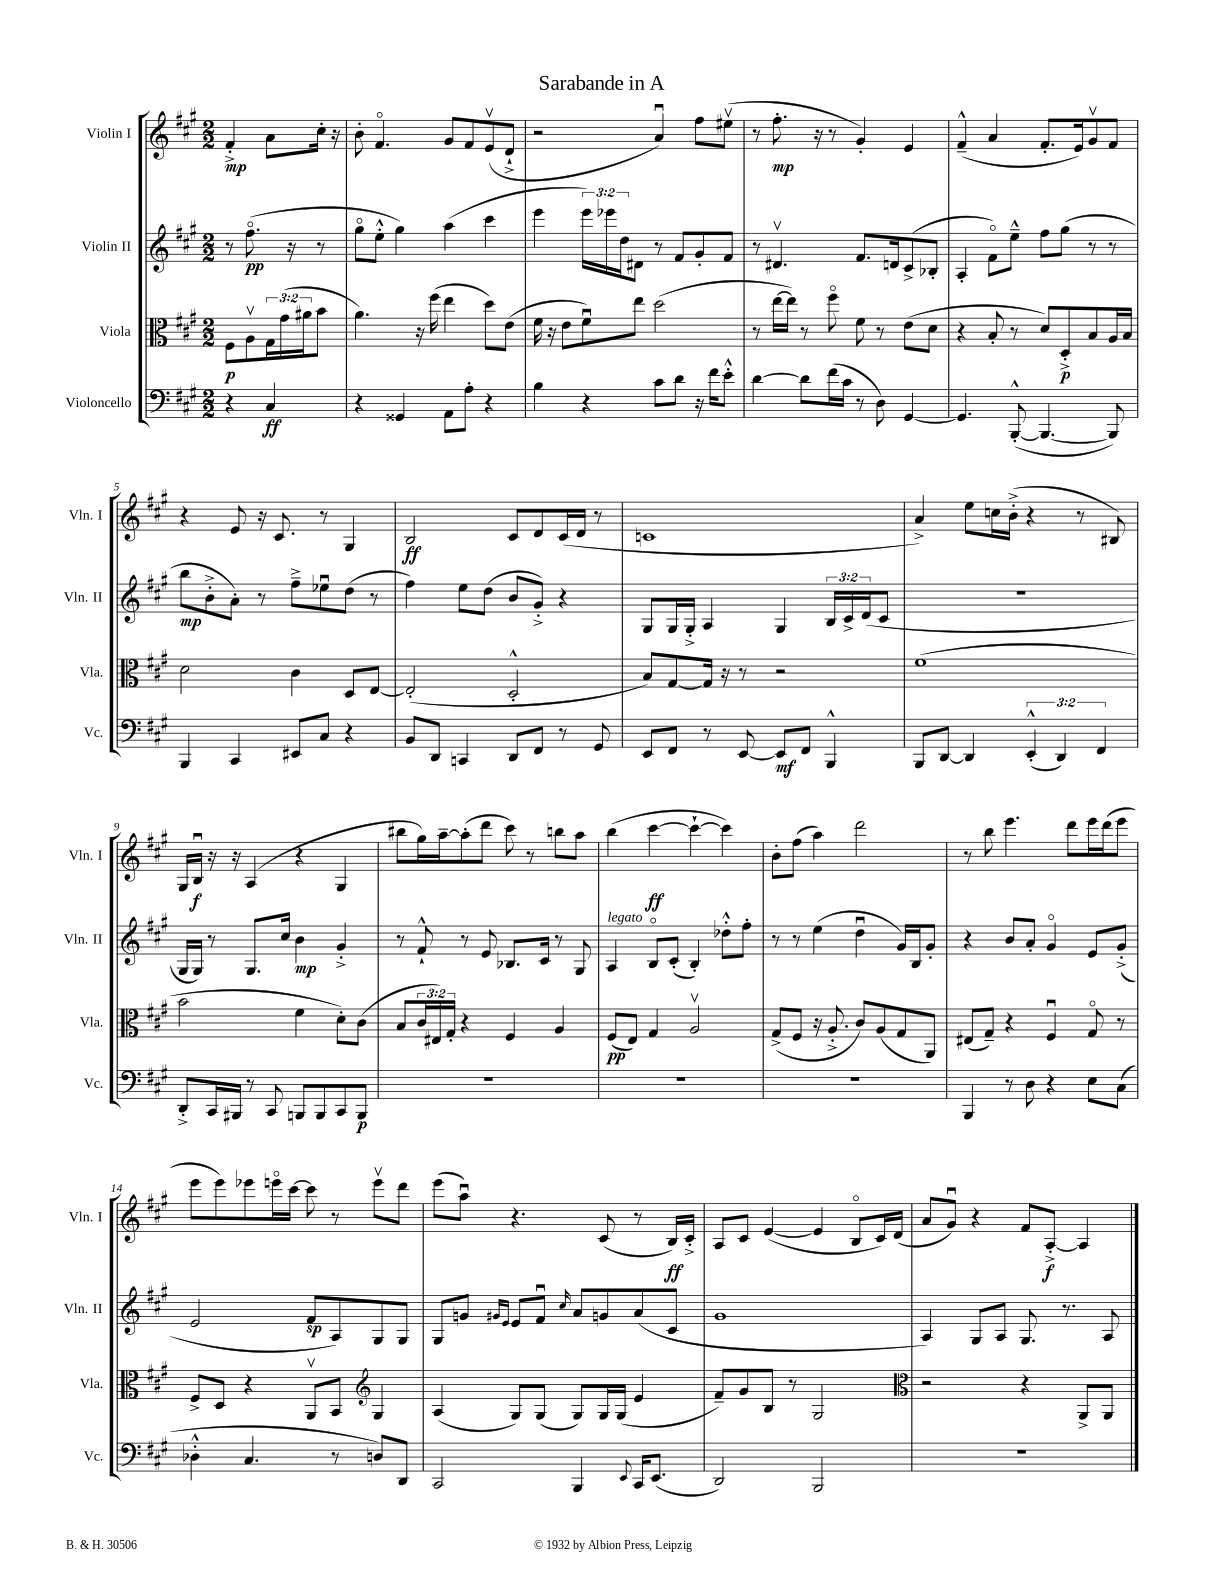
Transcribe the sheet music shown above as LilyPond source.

\header { title = "Sarabande in A" }
<<
\new StaffGroup <<
\new Staff = "s0" \with { instrumentName = "Violin I" shortInstrumentName = "Vln. I" } {
    \clef treble \key a \major \numericTimeSignature \time 2/2 \partial 2
    fis'4-.->\mp a'8 cis''16-. r16 |
    b'8-. fis'4.\flageolet gis'8 fis'8 e'8\upbow( d'8-!-> |
    r2 a'4\downbow) fis''8 eis''8\upbow( |
    r8 fis''8.-.\mp r16 r8 gis'4-.) e'4 |
    fis'4---^( a'4 fis'8.-. e'16) gis'8\upbow fis'8 |
    r4 e'8 r16 cis'8. r8 gis4 |
    b2\ff cis'8 d'8 cis'16( d'16 r8 |
    c'1 |
    a'4->) e''8 c''16 b'16-.->( r4 r8 bis8) |
    gis16 b16\downbow\f r16 r16 a4( r4 gis4 |
    bis''8 gis''16) a''16~-- a''8-.( d'''8 cis'''8) r8 b''8 a''8 |
    b''4( cis'''4~\ff cis'''4~-! cis'''4) |
    b'8-. fis''8( a''4) d'''2 |
    r8 b''8 e'''4. d'''8 e'''16 d'''16( e'''8 |
    e'''8 e'''8) ees'''8 e'''16\flageolet cis'''16~ cis'''8 r8 e'''8\upbow d'''8 |
    e'''8( a''8\downbow) r4. cis'8( r8 b16\ff) cis'16-.-> |
    a8 cis'8 e'4~( e'4 b8\flageolet cis'16) d'16( |
    a'8 gis'8\downbow) r4 fis'8 a8~-.->\f a4 \bar "|." |
}
\new Staff = "s1" \with { instrumentName = "Violin II" shortInstrumentName = "Vln. II" } {
    \clef treble \key a \major \numericTimeSignature \time 2/2 \override Staff.TupletNumber.text = #tuplet-number::calc-fraction-text \partial 2
    r8 fis''8.\flageolet\pp( r16 r8 |
    gis''8\flageolet e''8-.-^ gis''4) a''4( cis'''4 |
    e'''4 \tuplet 3/2 { e'''16) ees'''16 d''16 } dis'8 r8 fis'8 gis'8-. fis'8 |
    r8 dis'4.\upbow fis'8. d'16 cis'8->( bes8-. |
    a4-. fis'8\flageolet) e''8---^ fis''8 gis''8( r8 r8 |
    b''8\mp b'8-.-> a'8-.) r8 fis''8---> ees''8\downbow d''8( r8 |
    fis''4) e''8 d''8( b'8 gis'8-.->) r4 |
    gis8 gis16 gis16-.-> a4 gis4 \tuplet 3/2 { b16 cis'16-> d'16( } cis'8 |
    R1 |
    gis16 gis16) r8 gis8. cis''16 b'4\mp gis'4-.-> |
    r8 fis'8-!-^ r8 e'8 bes8. cis'16 r8 gis8 |
    a4^\markup { \italic "legato" } b8\flageolet cis'8-.( b4-.) des''8-.-^ fis''8-. |
    r8 r8 e''4( d''4\downbow gis'16) b16 gis'8-. |
    r4 b'8 a'8-. gis'4\flageolet e'8 gis'8-.->( |
    e'2 fis'8\sp a8) gis8 gis8 |
    gis8 g'8 \grace { gis'16 e'16 } e'8 fis'8\downbow \grace { cis''16 } a'8 g'8 a'8( cis'8 |
    gis'1 |
    a4) gis8 a8 gis8. r8. a8 \bar "|." |
}
\new Staff = "s2" \with { instrumentName = "Viola" shortInstrumentName = "Vla." } {
    \clef alto \key a \major \numericTimeSignature \time 2/2 \override Staff.TupletNumber.text = #tuplet-number::calc-fraction-text \partial 2
    fis8\p a8\upbow \tuplet 3/2 { gis16 gis'16( ais'16 } b'8 |
    a'4.) r16 fis''16( e''4 d''8) e'8( |
    fis'16 r16 e'8 fis'8\downbow) e''8 d''2( |
    r8 e''16~ e''16) r8 fis''8\flageolet fis'8 r8 e'8( d'8 |
    r4 b8-. r8 d'8) d8-.->\p b8 a16 b16 |
    d'2 cis'4 d8 e8~ |
    e2-.( d2-.-^ |
    b8) gis8~ gis16 r16 r8 r2 |
    fis'1( |
    b'2 fis'4 d'8-.) cis'8( |
    b8 \tuplet 3/2 { cis'16 eis16) gis16-. } r4 fis4 a4 |
    fis8\pp( e8) gis4 a2\upbow |
    gis8->( fis8 r16 a8.-.-> cis'8) a8( gis8 a,8) |
    eis8( gis8--) r4 fis4\downbow gis8\flageolet r8 |
    fis8-> d8 r4 a,8\upbow b,8 \clef treble gis4 |
    a4( gis8) gis8( gis8) gis16 gis16( e'4 |
    fis'8--) gis'8 b8 r8 gis2 |
    \clef alto r2 r4 a,8-> a,8 \bar "|." |
}
\new Staff = "s3" \with { instrumentName = "Violoncello" shortInstrumentName = "Vc." } {
    \clef bass \key a \major \numericTimeSignature \time 2/2 \override Staff.TupletNumber.text = #tuplet-number::calc-fraction-text \partial 2
    r4 cis4\ff |
    r4 gisis,4 a,8 a8-. r4 |
    b4 r4 cis'8 d'8 r16 fis'16 e'8-.-^ |
    d'4~ d'8 fis'16( cis'16 r8 d8) gis,4~ |
    gis,4. b,,8~-.-^( b,,4.~ b,,8) |
    b,,4 cis,4 eis,8 cis8 r4 |
    b,8 d,8 c,4 d,8 fis,8 r8 gis,8 |
    e,8 fis,8 r8 e,8~ e,8\mf fis,8 b,,4-^ |
    b,,8 d,8~ d,4 \tuplet 3/2 { e,4-.-^( d,4) fis,4 } |
    d,8-.-> cis,16 bis,,16 r8 cis,8 b,,8 b,,8 cis,8 b,,8\p |
    R1 |
    R1 |
    R1 |
    b,,4 r8 d8 r4 e8 cis8( |
    des4-.-^ cis4. r8 d8) d,8 |
    cis,2 b,,4 \appoggiatura { e,8 } cis,16 e,8.( |
    d,2) b,,2 |
    r1 \bar "|." |
}
>>
>>
